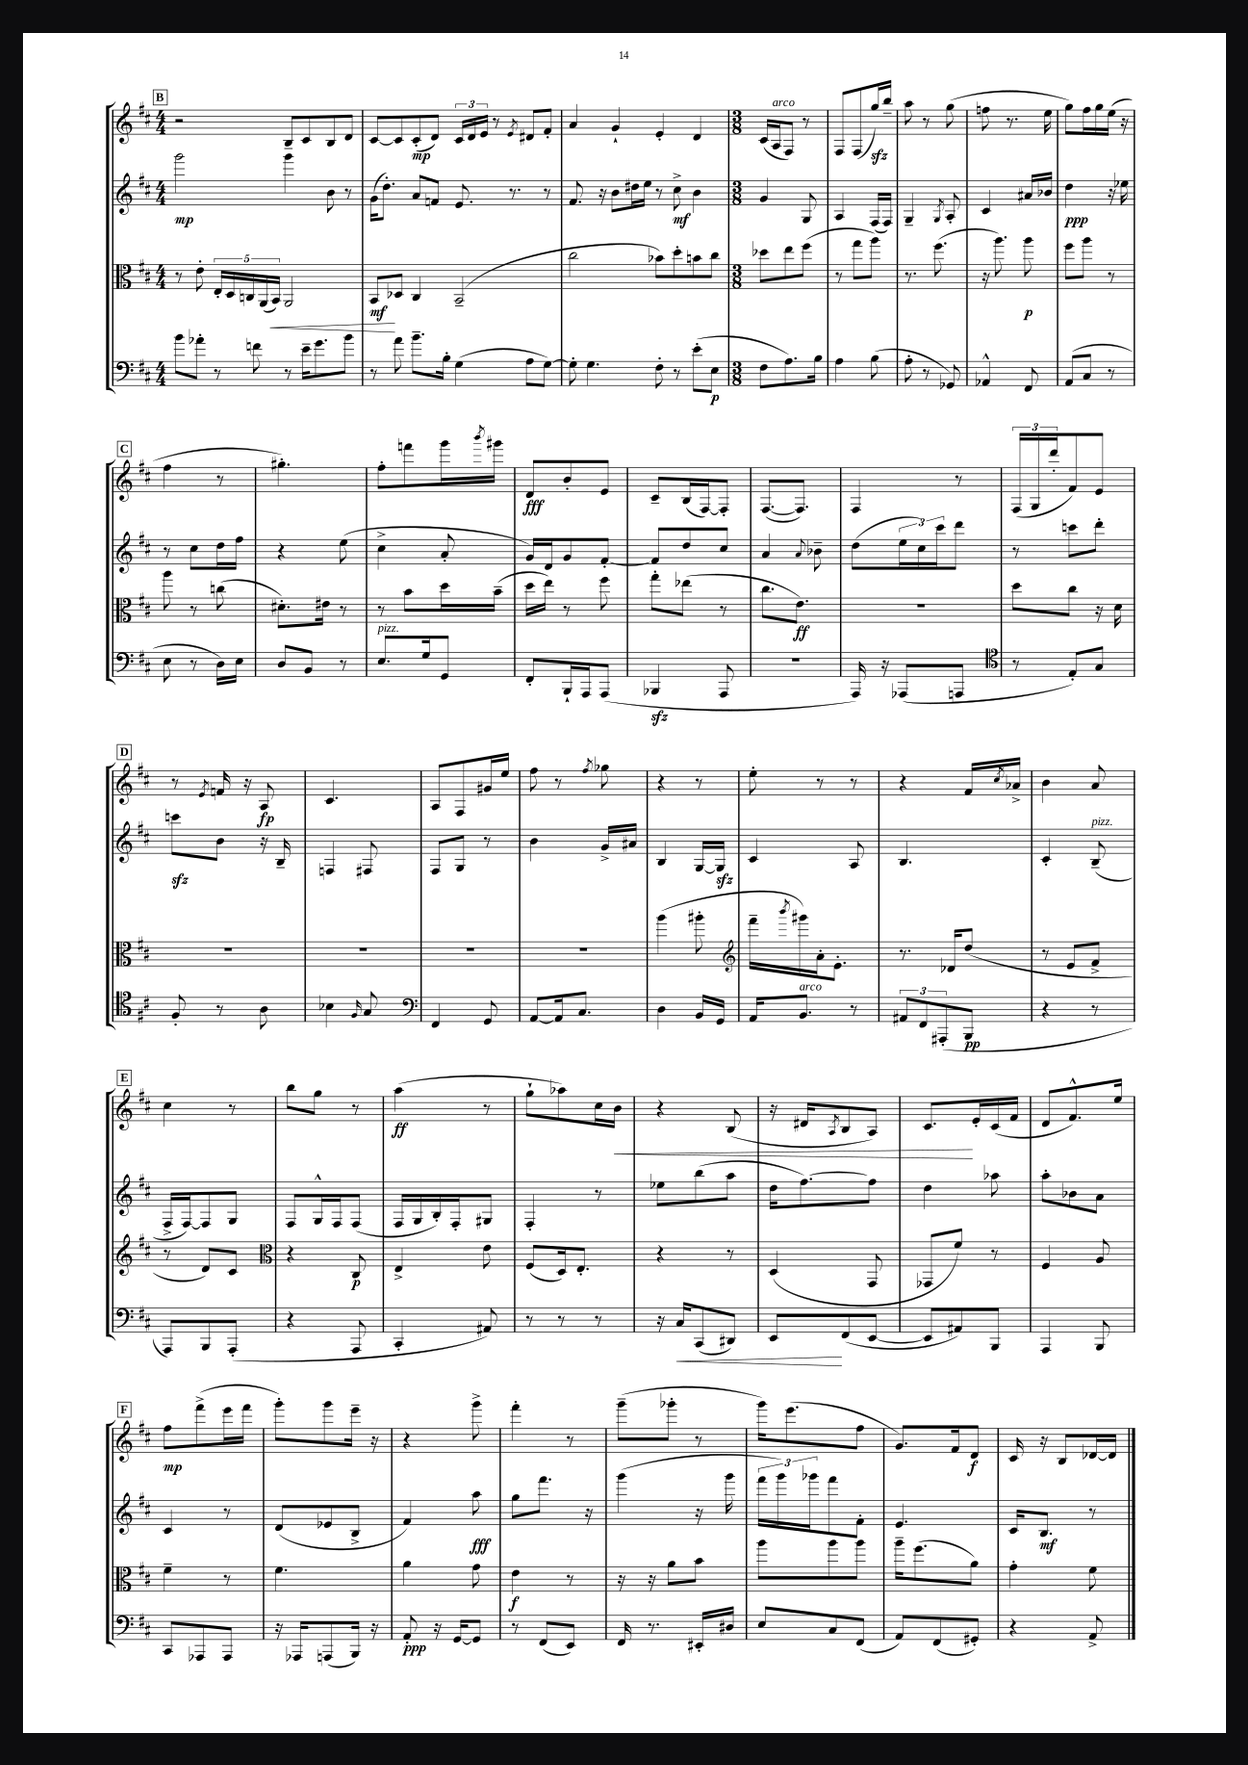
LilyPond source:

<<
\new StaffGroup <<
\new Staff = "s0" {
    \clef treble \key d \major \numericTimeSignature \time 4/4
    \mark \markup { \box "B" } r2 b8-- cis'8 b8 d'8 |
    cis'8~ cis'8 cis'8-.\mp( d'8) \tuplet 3/2 { cis'16 d'16 e'16 } r8 \acciaccatura { e'8 } dis'8 fis'8-. |
    a'4 g'4-! e'4-. d'4 |
    \numericTimeSignature \time 3/8 cis'16( a16^\markup { \italic "arco" } fis8) r8 |
    fis8 fis8( g''16\sfz) b''16-- |
    a''8 r8 g''8( |
    f''8 r8. e''16 |
    g''8) fis''16 g''16 e''16( r16 |
    \mark \markup { \box "C" } fis''4 r8 |
    gis''4.-.) |
    fis''8-. f'''8 g'''16 \acciaccatura { b'''8 } gis'''16 |
    d'8\fff b'8-. e'8 |
    cis'8-- b16( fis16~) fis8-. |
    fis8.~( fis8.) |
    fis4 r8 |
    \tuplet 3/2 { fis16( g16 d'''16-. } fis'8) e'8 |
    \mark \markup { \box "D" } r8 \acciaccatura { e'8 } f'16 r16 a8\fp |
    cis'4. |
    a8 fis8 gis'16 e''16 |
    fis''8 r8 \acciaccatura { fis''8 } ges''8 |
    r4 r8 |
    e''8-. r8 r8 |
    r4 fis'16 \acciaccatura { cis''8 } aes'16-> |
    b'4 a'8 |
    \mark \markup { \box "E" } cis''4 r8 |
    b''8 g''8 r8 |
    a''4\ff( r8 |
    g''8-! aes''8) cis''16 b'16\< |
    r4 b8( |
    r16 dis'16 \acciaccatura { a8 } b8 a8) |
    cis'8.\! e'16-. cis'16( fis'16 |
    d'8 fis'8.-^) e''16 |
    \mark \markup { \box "F" } fis''8\mp fis'''8->( e'''16 fis'''16 |
    g'''8-.) g'''8 e'''16-- r16 |
    r4 g'''8-> |
    fis'''4-. r8 |
    g'''8--( ges'''8-. r8 |
    g'''16) e'''8.( fis''8 |
    g'8.) fis'16 d'8\f |
    cis'16 r16 b8 des'16~ des'16 \bar "|." |
}
\new Staff = "s1" {
    \clef treble \key d \major \numericTimeSignature \time 4/4
    \mark \markup { \box "B" } g'''2\mp g'''4 b'8 r8 |
    g'16( d''8.-.) a'8 f'8 e'8. r8. r8 |
    fis'8. r16 b'8 dis''16 e''16 r8 cis''8->\mf b'4 |
    \numericTimeSignature \time 3/8 g'4 g8 |
    a4 fis16( fis16) |
    g4-- \acciaccatura { g8 } a8-. |
    cis'4 ais'16 bes'16 |
    d''4\ppp r16 ees''16 |
    \mark \markup { \box "C" } r8 cis''8 d''16 fis''16 |
    r4 e''8( |
    cis''4-> a'8-. |
    g'16) d'16 g'8 fis'8~-. |
    fis'8 d''8 cis''8 |
    a'4 \appoggiatura { a'8 } bes'8-- |
    d''8( \tuplet 3/2 { e''16 cis''16) cis'''16 } d'''8 |
    r8 c'''8 d'''8-. |
    \mark \markup { \box "D" } c'''8\sfz b'8 r16 b16-- |
    f4 fis8 |
    fis8 g8 r8 |
    b'4 g'16-> ais'16 |
    b4 g16~ g16\sfz |
    cis'4 a8 |
    b4. |
    cis'4-. b8--^\markup { \italic "pizz." }( |
    \mark \markup { \box "E" } fis16-> fis16~) fis8 g8 |
    fis8 g16-^ fis16 fis8( |
    fis16 g16 b16-.) fis16-. gis8 |
    fis4-. r8 |
    ees''8 b''8( a''8 |
    d''16 fis''8.~) fis''8 |
    d''4 aes''8 |
    a''8-. bes'8 a'8 |
    \mark \markup { \box "F" } cis'4 r8 |
    d'8( ees'8 b8-> |
    fis'4) a''8\fff |
    g''8 fis'''8. r16 |
    g'''4( r16 g'''16 |
    \tuplet 3/2 { fis'''16 g'''16) ges'''16 } fis'''8 fis'8-. |
    e'4. |
    cis'16 b8.\mf r8 \bar "|." |
}
\new Staff = "s2" {
    \clef alto \key d \major \numericTimeSignature \time 4/4
    \mark \markup { \box "B" } r8 e'8-. \tuplet 5/4 { e16-. d16 c16 a,16( b,16\<) } a,2 |
    b,8\mf\! des8 cis4 b,2--( |
    cis''2 bes'8) d''8-. b'8 cis''8 |
    \numericTimeSignature \time 3/8 des''8 e''8 fis''8( |
    r8 g''8 a''8) |
    r8. fis''8.( |
    r16 a''8.) a''8\p |
    fis''8 a''8 r8 |
    \mark \markup { \box "C" } a''8 r8 c''8( |
    dis'8.-.) eis'16 r8 |
    r8 b'8 d''16 b'16--( |
    d''16 e''16) r8 fis''8 |
    g''8-. ees''8( r8 |
    cis''8. e'8.\ff) |
    r4. |
    d''8 cis''8 r16 d'16 |
    \mark \markup { \box "D" } R4. |
    R4. |
    R4. |
    R4. |
    a''4( ais''8-. |
    \clef treble fis'''16-- \acciaccatura { b'''8 } gis'''16) a'16-. e'8.-. |
    r8. des'16 d''8( |
    r8 e'8 fis'8-> |
    \mark \markup { \box "E" } r8 d'8) cis'8 |
    \clef alto r4 cis8\p |
    e4-> e'8 |
    fis8( d16) e8.-. |
    r4 r8 |
    d4( g,8 |
    ges,8 fis'8) r8 |
    fis4 a8 |
    \mark \markup { \box "F" } fis'4-- r8 |
    fis'4. |
    a'4 g'8 |
    e'4\f r8 |
    r16 r16 a'8 b'8 |
    a''8 a''8 a''8 |
    a''16-- fis''8.( a'8) |
    g'4-. fis'8 \bar "|." |
}
\new Staff = "s3" {
    \clef bass \key d \major \numericTimeSignature \time 4/4
    \mark \markup { \box "B" } b'8 aes'8-. r8 f'8 r8 e'16-- g'8. b'8 |
    r8 a'8 b'8.-- b16-. g4( a8 g8~) |
    g8-. g4. fis8-. r8 e'8-.( e8\p |
    \numericTimeSignature \time 3/8 fis8 a8.) b16 |
    a4 b8( |
    a8-. r8 ges,8) |
    aes,4-^ fis,8 |
    a,8( cis8 r8 |
    \mark \markup { \box "C" } e8 r8 d16) e16 |
    d8 b,8 r8 |
    e8.^\markup { \italic "pizz." } g16 g,8 |
    fis,8-. b,,16-! a,,16 a,,8( |
    bes,,4\sfz a,,8 |
    R4. |
    a,,16) r16 aes,,8( a,,8 |
    \clef tenor r8 e8-.) g8 |
    \mark \markup { \box "D" } fis8-. r8 a8 |
    bes4 \grace { fis16 } g8 |
    \clef bass fis,4 g,8 |
    a,8~ a,16 cis8. |
    d4 b,16 g,16 |
    a,16 b,8.^\markup { \italic "arco" } r8 |
    \tuplet 3/2 { ais,8 fis,8 ais,,8-.( } b,,8\pp |
    r4 r8 |
    \mark \markup { \box "E" } a,,8) b,,8 a,,8-.( |
    r4 a,,8 |
    cis,4-. ais,8) |
    r8 r8 r8 |
    r16 cis16\< cis,8( dis,8) |
    e,8\! fis,8( e,8~ |
    e,8 ais,8) b,,8 |
    a,,4 b,,8 |
    \mark \markup { \box "F" } cis,8 aes,,8 aes,,8 |
    r16 aes,,16 a,,8( b,,16) r16 |
    a,8-.\ppp r16 g,16~ g,8 |
    r8 fis,8( e,8) |
    fis,16 r8. eis,16-. dis16 |
    e8 cis8 fis,8( |
    a,8) fis,8( gis,8-.) |
    r4 a,8-> \bar "|." |
}
>>
>>
